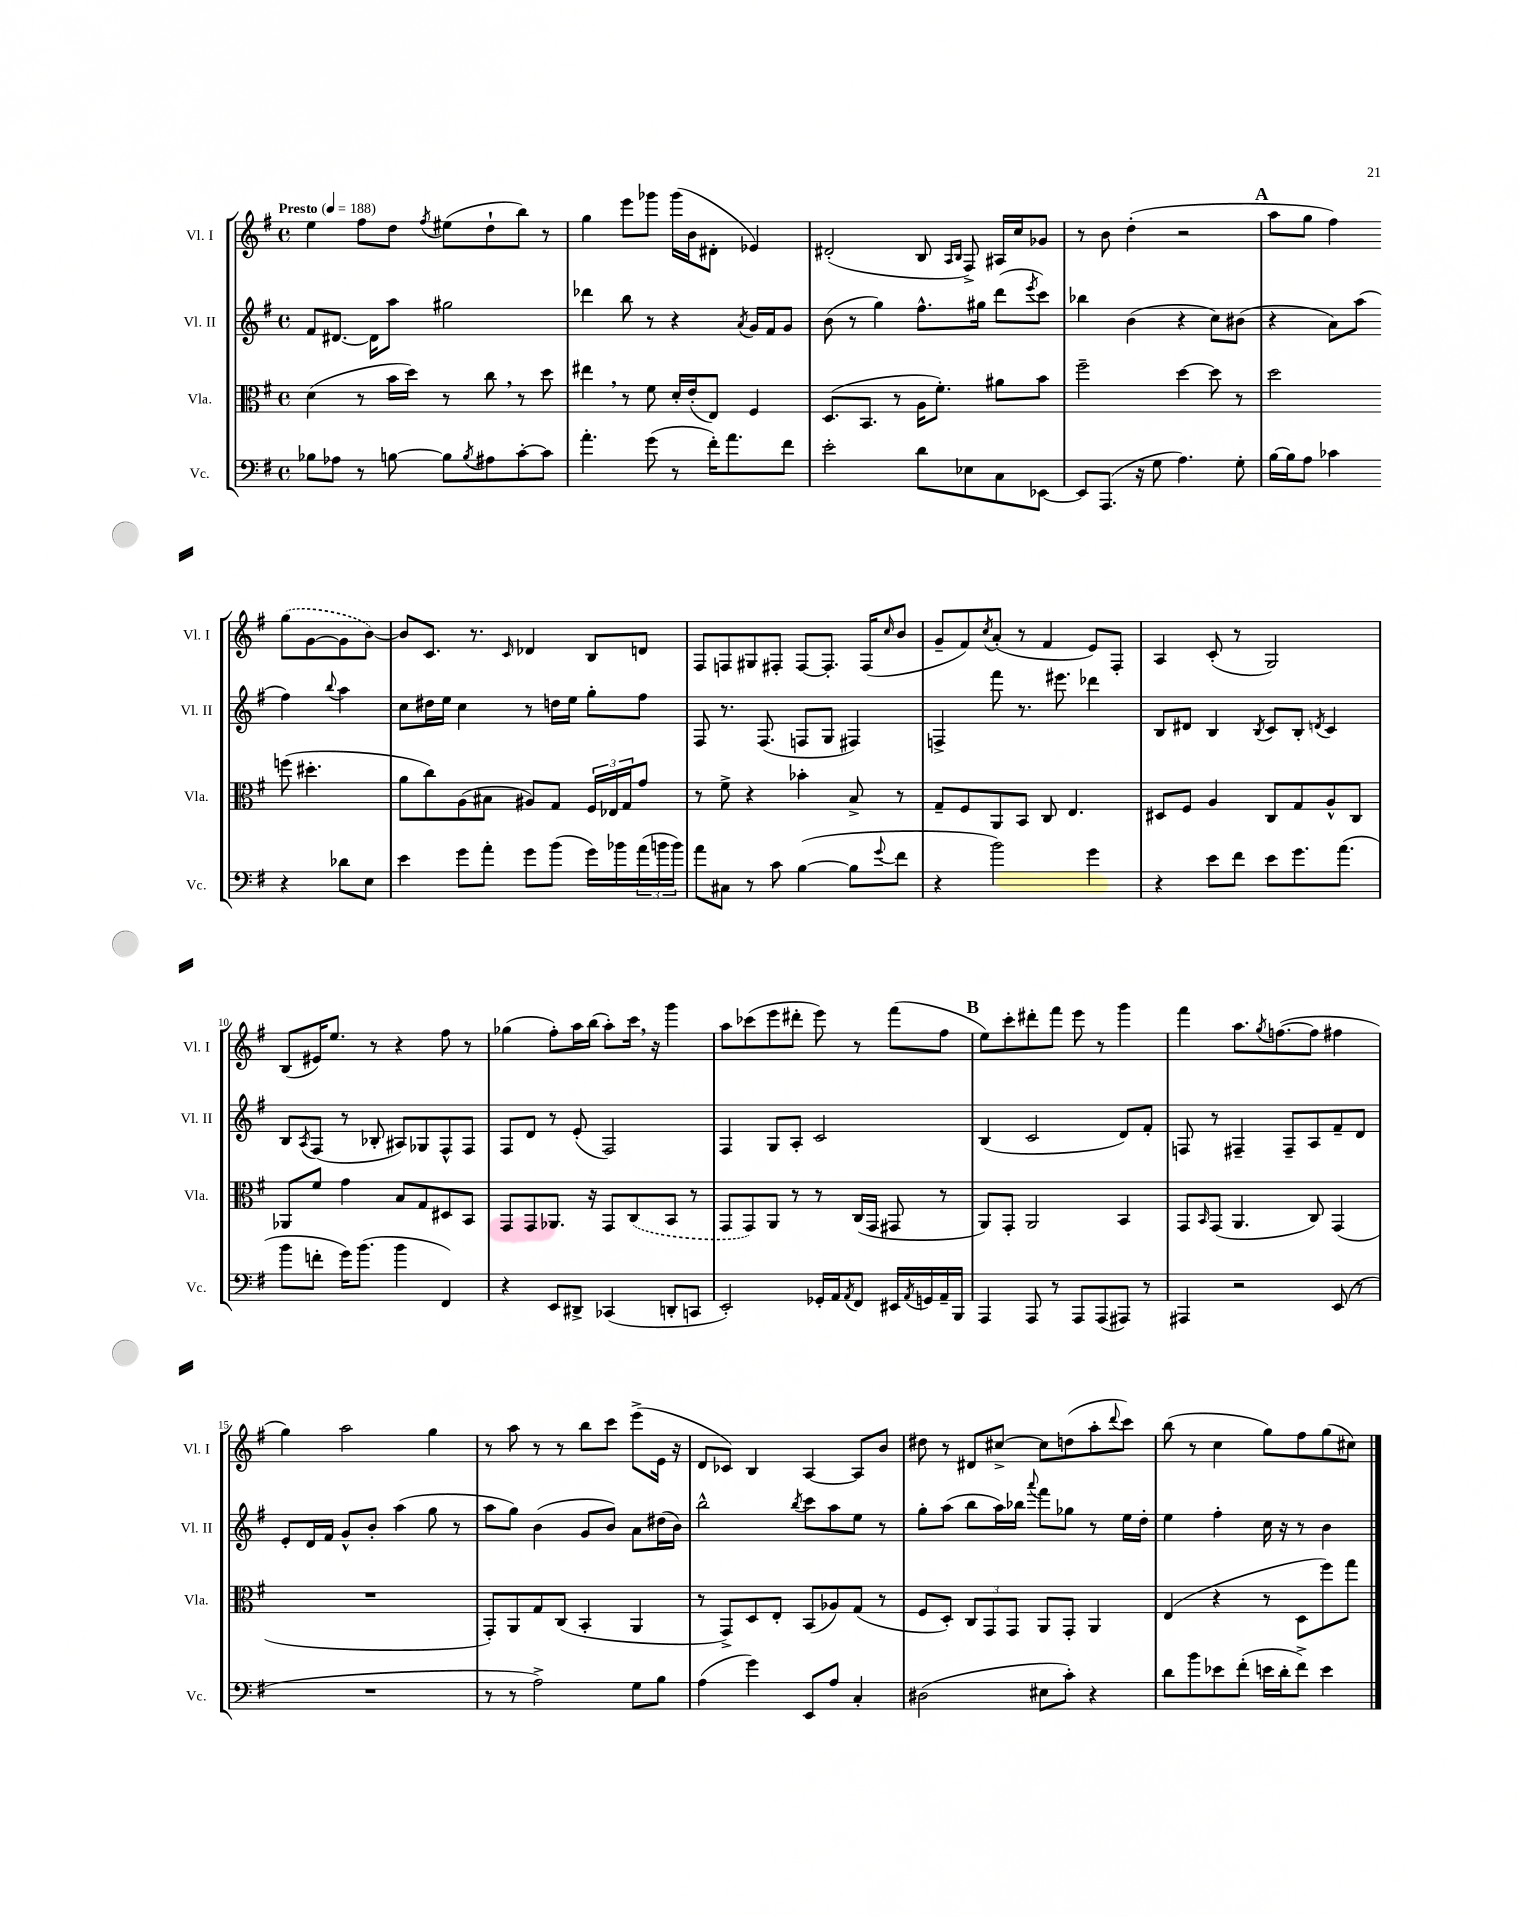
<<
\new StaffGroup <<
\new Staff = "s0" \with { instrumentName = "Vl. I" shortInstrumentName = "Vl. I" } {
    \clef treble \key g \major \defaultTimeSignature \time 4/4 \tempo "Presto" 4 = 188
    e''4 fis''8 d''8 \acciaccatura { fis''8 } eis''8( d''8-! b''8) r8 |
    g''4 e'''8 ges'''8 ges'''16( b'16 dis'8-. ees'4) |
    dis'2-.( b8 \grace { a16 b16 } fis8->) ais16 c''16 ges'8 |
    r8 b'8 d''4-.( r2 |
    \mark \markup { \bold "A" } a''8 g''8 fis''4) \once \slurDashed g''8( g'8~ g'8 b'8~) |
    b'8 c'8. r8. \grace { c'16 } des'4 b8 d'8 |
    fis8 f8 gis8 fis8-. fis8~ fis8.-. fis16( \grace { c''16 } b'8 |
    g'8-- fis'8) \acciaccatura { c''8 } a'8-.( r8 fis'4 e'8) fis8-. |
    a4 c'8-.( r8 g2) |
    b8( eis'16) e''8. r8 r4 fis''8 r8 |
    ges''4( fis''8-.) a''16 b''16( a''8-.) c'''16 \breathe r16 g'''4 |
    a''8 ces'''8( e'''8 dis'''8-. e'''8) r8 fis'''8( fis''8 |
    \mark \markup { \bold "B" } e''8) c'''8-. dis'''8-. fis'''8 e'''8 r8 g'''4 |
    fis'''4 a''8. \acciaccatura { g''8 } f''8.~( f''8 fis''4 |
    g''4) a''2 g''4 |
    r8 a''8 r8 r8 b''8 c'''8 e'''8->( e'16 r16 |
    d'8 ces'8) b4 a4~ a8 b'8 |
    dis''8 r8 dis'8 cis''8~-> cis''8 d''8( a''8-. \appoggiatura { d'''8 } c'''8) |
    b''8( r8 c''4 g''8) fis''8 g''8( cis''8) \bar "|." |
}
\new Staff = "s1" \with { instrumentName = "Vl. II" shortInstrumentName = "Vl. II" } {
    \clef treble \key g \major \defaultTimeSignature \time 4/4
    fis'8 dis'8.~ dis'16 a''8 gis''2 |
    des'''4 b''8 r8 r4 \acciaccatura { a'8 } g'16 fis'16 g'8 |
    b'8( r8 g''4) fis''8.-^ gis''16 d'''8( \acciaccatura { e'''8 } c'''8) |
    bes''4 b'4( r4 c''8) bis'8( |
    \mark \markup { \bold "A" } r4 a'8) a''8( fis''4) \appoggiatura { b''8 } a''4 |
    c''8 dis''16 e''16 c''4 r8 d''16 e''16 g''8-. fis''8 |
    fis8 r8. fis8.( f8 g8 fis4) |
    f4-> fis'''8 r8. eis'''8. des'''4 |
    b8 dis'8 b4 \acciaccatura { b8 } c'8 b8-. \acciaccatura { d'8 } c'4 |
    b8 \acciaccatura { a8 } fis8( r8 bes8-. ais8) ges8 fis8-^ fis8 |
    fis8 d'8 r8 e'8-.( fis2) |
    fis4 g8 a8-. c'2 |
    \mark \markup { \bold "B" } b4( c'2 d'8) fis'8-. |
    f8 r8 fis4-- fis8-- a8 fis'8-- d'8 |
    e'8-. d'16 fis'16 g'8-^ b'8-. a''4( g''8 r8 |
    a''8 g''8) b'4( g'8 b'8) a'8 dis''16( b'16) |
    b''2-^ \acciaccatura { b''8 } c'''8 a''8 e''8 r8 |
    g''8-. a''8( b''8 a''16) bes''16 \appoggiatura { a'''8 } fis'''8 ges''8 r8 e''16 d''16-. |
    e''4 fis''4-. c''16 r16 r8 b'4 \bar "|." |
}
\new Staff = "s2" \with { instrumentName = "Vla." shortInstrumentName = "Vla." } {
    \clef alto \key g \major \defaultTimeSignature \time 4/4
    d'4( r8 b'16 d''16) r8 c''8 \breathe r8 d''8 |
    eis''4 \breathe r8 fis'8 d'16-. e'16-.( e8) fis4 |
    d8.( b,8. r8 a16 fis'8.-.) ais'8 b'8 |
    fis''2-- d''4~ d''8 r8 |
    \mark \markup { \bold "A" } d''2 f''8( dis''4.-. |
    a'8 c''8) a8( bis8 ais8) g8 \tuplet 3/2 { fis16 ees16 g16 } g'8 |
    r8 fis'8-> r4 bes'4-. b8-> r8 |
    g8-- fis8 a,8 b,8 c8 e4. |
    dis8 fis8 a4 c8 g8 a8-^ c8 |
    aes,8 fis'8 g'4 b8 g8 dis8 b,8 |
    g,8 g,8 aes,8. r16 g,8 \once \slurDashed c8( b,8 r8 |
    g,8 g,8) a,8 r8 r8 c16( g,16 gis,8 r8 |
    \mark \markup { \bold "B" } a,8) g,8-. a,2 b,4 |
    g,8 \grace { b,16 } g,8( a,4. c8) g,4( |
    R1 |
    g,8-.) a,8 g8 c8( b,4-. a,4 |
    r8 g,8->) d8 e8-. b,8( aes8) g8( r8 |
    fis8 d8-.) \tuplet 3/2 { c8 g,8 g,8 } a,8 g,8-. a,4 |
    e4( r4 r8 d8 fis''8) g''8 \bar "|." |
}
\new Staff = "s3" \with { instrumentName = "Vc." shortInstrumentName = "Vc." } {
    \clef bass \key g \major \defaultTimeSignature \time 4/4
    bes8 aes8 r8 b8~ b8 \acciaccatura { b8 } ais8 c'8~-. c'8 |
    a'4.-. g'8( r8 fis'16-.) a'8. fis'8 |
    e'2-. d'8 ees8 c8 ees,8~ |
    ees,8 a,,8.( r16 g8 a4.) g8-. |
    \mark \markup { \bold "A" } b16~ b16 a8 ces'4 r4 des'8 e8 |
    e'4 g'8 a'8-. g'8 b'8( g'16) bes'16 \tuplet 3/2 { a'16( b'16 b'16) } |
    a'8 cis8 r8 c'8 b4~( b8 \appoggiatura { g'8 } fis'8 |
    r4 b'2) g'4 |
    r4 e'8 fis'8 e'8 g'8. a'8.( |
    b'8 f'8-. g'16) b'8.( b'4 fis,4) |
    r4 e,8 dis,8-> ces,4( d,8-. c,8 |
    e,2-.) ges,16-. a,16 \acciaccatura { a,8 } fis,8 eis,16 \acciaccatura { a,8 } g,16 a,16-- b,,16 |
    \mark \markup { \bold "B" } a,,4 a,,8 r8 a,,8 a,,8( ais,,8) r8 |
    ais,,4 r2 e,8( r8 |
    R1 |
    r8 r8 a2->) g8 b8 |
    a4( g'4) e,8 a8 c4-. |
    dis2( eis8 c'8-.) r4 |
    d'8 b'8 ees'8 fis'8-.( e'16 d'16-. fis'8->) e'4 \bar "|." |
}
>>
>>
